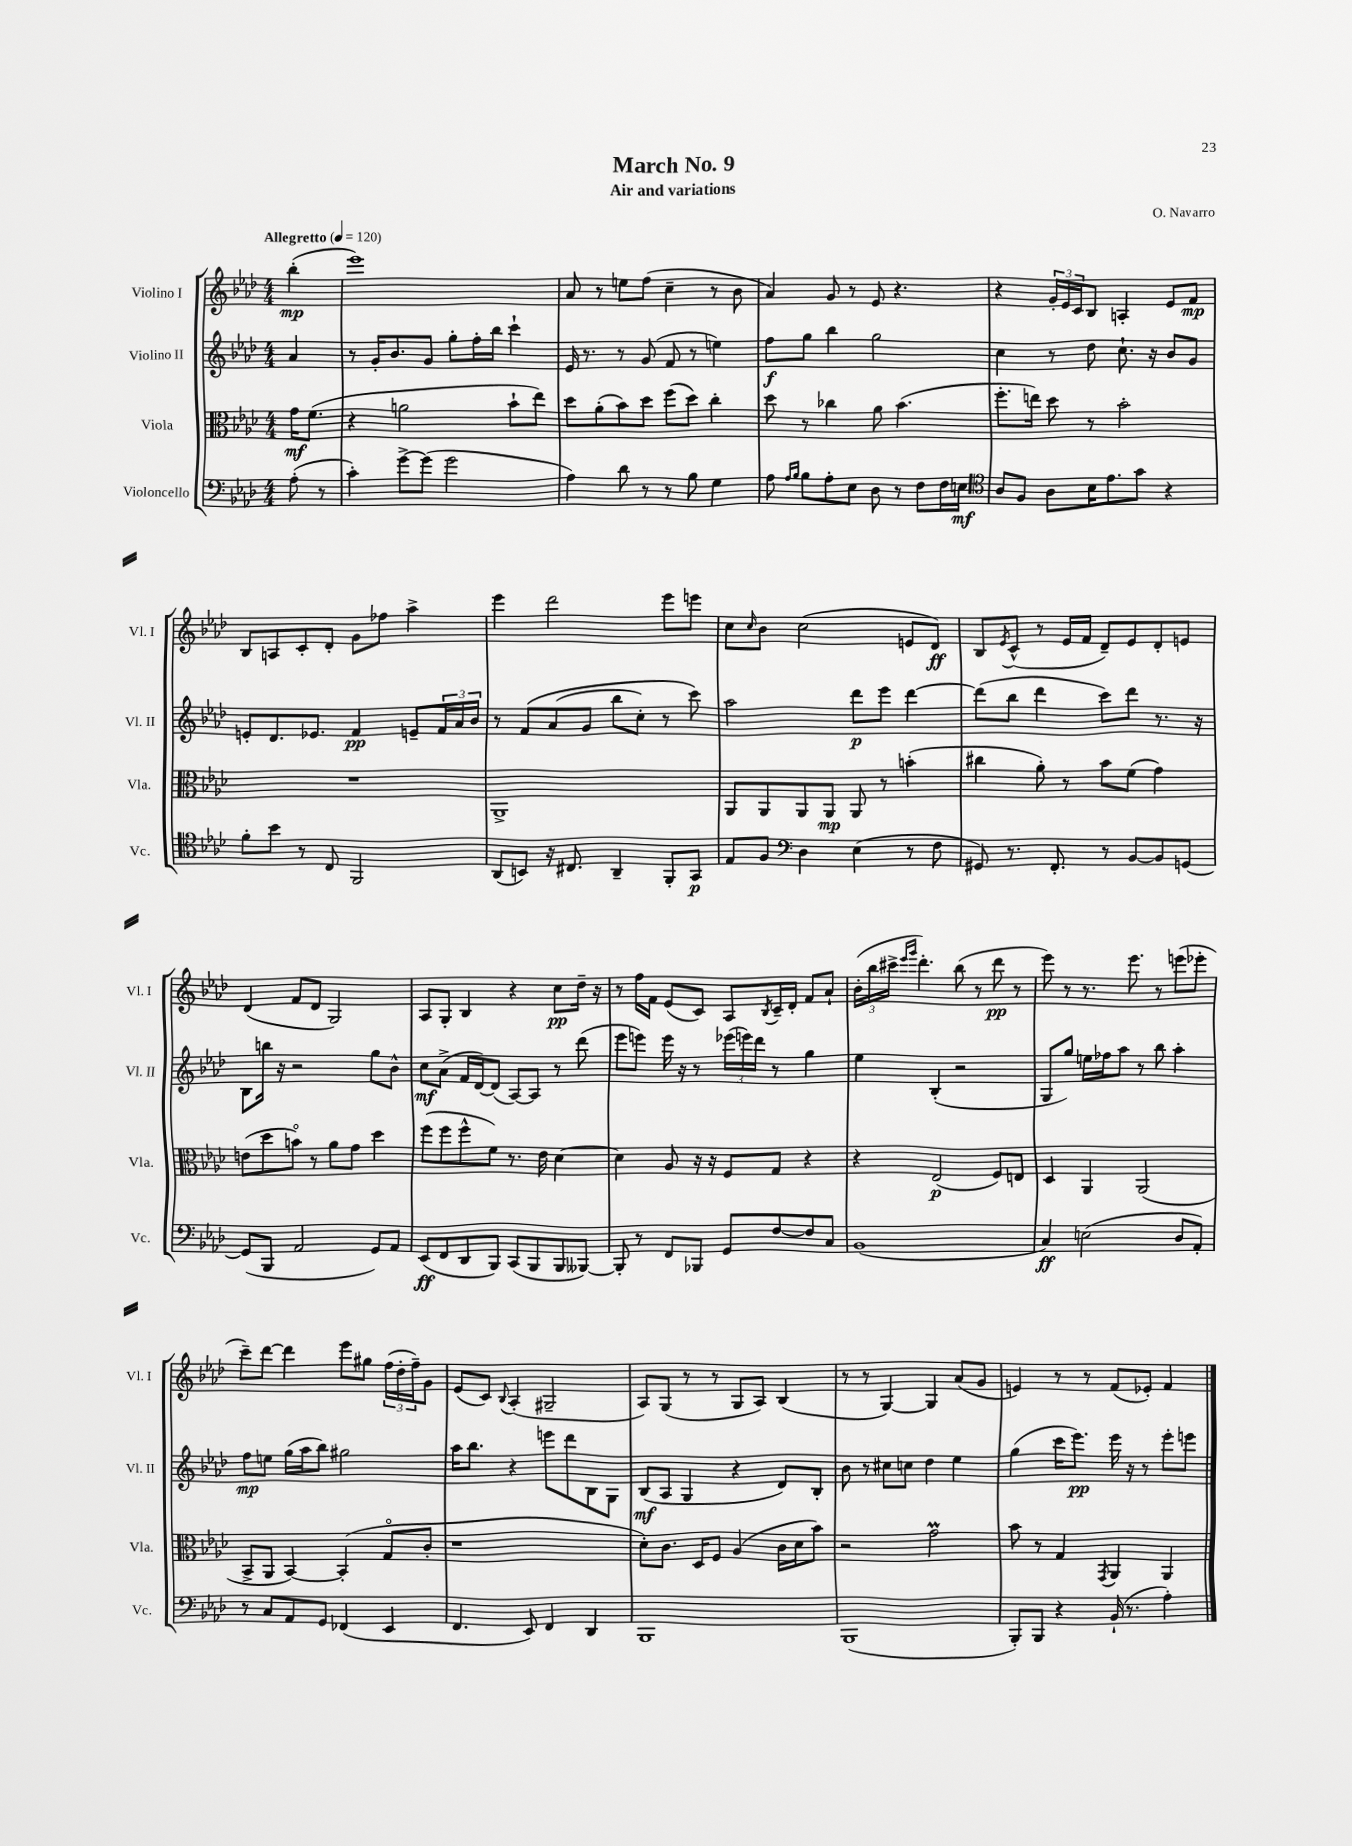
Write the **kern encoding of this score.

**kern	**kern	**kern	**kern
*staff4	*staff3	*staff2	*staff1
*clefF4	*clefC3	*clefG2	*clefG2
*k[b-e-a-d-]	*k[b-e-a-d-]	*k[b-e-a-d-]	*k[b-e-a-d-]
*M4/4	*M4/4	*M4/4	*M4/4
*MM120	*MM120	*MM120	*MM120
(8A-'	16g	4a-	(4bb-'
.	(8.f	.	.
8r	.	.	.
=	=	=	=
4c')	4r	8r	1eee-)
.	.	16g'	.
.	.	8.b-	.
[8g^	2a	.	.
(8g]	.	8g	.
2g	.	8gg'	.
.	.	16ff'	.
.	.	16bb-	.
.	8b-`	4ccc`	.
.	8ee-)	.	.
=	=	=	=
4A-)	8dd-	16e-	8a-
.	.	8.r	.
.	(8a-'	.	8r
8d-	8b-)	8r	8ee
8r	8dd-	(8g	(8ff
8r	(8ff	8f	4cc~
8B-	8dd-)	8r	.
4G	4cc'	4ee)	8r
.	.	.	8b-
=	=	=	=
8A-	8dd-	8ff	4a-)
16qqA-	.	.	.
16qqB-	.	.	.
8B-	8r	8gg	.
8A-'	4cc-	4bb-	8g
8E-	.	.	8r
8D-	8a-	2gg	8e-
8r	(4.b-	.	4.r
8F	.	.	.
16F	.	.	.
16E	.	.	.
=	=	=	=
*clefC4	*	*	*
8A-	8.ff'	4cc	4r
8F	.	.	.
.	16ee)	.	.
8A-	8dd-	8r	24g'
.	.	.	24e-
.	.	.	24c
16B-	8r	8dd-	8B-
8.e-	.	.	.
.	2b-'	8.cc`	4A'
8g	.	.	.
.	.	16r	.
4r	.	8b-	8e-
.	.	8g	8f
=	=	=	=
8f'	1r	8e'	8B-
8b-	.	8.d-	8A
8r	.	.	8c'
.	.	8.e-	.
8C	.	.	8d-'
2FF	.	4f	8g
.	.	.	8ff-
.	.	8e~	4aa-^
.	.	24f	.
.	.	24a-	.
.	.	24b-	.
=	=	=	=
(8AA-	1AA-^	8r	4eee-
8BB)	.	&(8f	.
16r	.	(8a-	2ddd-
8.C#	.	.	.
.	.	8g	.
4AA-~	.	8bb-	.
.	.	8cc')	.
8FF'	.	8r	8eee-
8GG	.	8ccc&)	8eee
=	=	=	=
8E-	8AA-	2aa-	8cc
.	.	.	16qqcc
8F	8AA-	.	8b-
*clefF4	*	*	*
4D-	8AA-	.	(2cc
.	8AA-	.	.
(4E-	8AA-	8ddd-	.
.	8r	8eee-	.
8r	(4b'	[4ddd-	8e
8F	.	.	8d-)
=	=	=	=
8GG#)	4cc#	(8ddd-]	8B-
.	.	.	8qe-
8.r	.	8bb-	(8c^^
.	8a-')	4ddd-	8r
8.FF'	.	.	.
.	8r	.	16e-
.	.	.	16f
8r	8b-	8ccc)	8d-~)
[8BB-	(8f	8ddd-	8e-
8BB-]	4g)	8.r	8d-'
[8GG	.	.	8e
.	.	16r	.
=	=	=	=
(8GG]	(8e	8B-	(4d-
8BBB-	8dd-	16bb	.
.	.	16r	.
2AA-	8bo)	2r	8f
.	8r	.	8d-
.	8a-	.	2G)
.	8g	.	.
8GG)	4dd-	8gg	.
8AA-	.	8b-^^	.
=	=	=	=
(8EE-	(8ff	8cc	8A-
8FF	8ff	(8a-^	8G'
8DD-	8ff^^	16f	4B-
.	.	[16d-)	.
8BBB-)	8f)	(8d-]	.
(8CC	8.r	[8A-)	4r
8BBB-	.	8A-]	.
.	16e-	.	.
8BBB-	[4d-	8r	8cc
[8BBB--)	.	(8ddd-	16dd-~
.	.	.	16r
=	=	=	=
8BBB--']	4d-]	8eee-	8r
8r	.	8eee)	16ff
.	.	.	16f
8FF	8A-	16eee	(8e-
.	.	16r	.
8BBB-	16r	8r	8c)
.	16r	.	.
8GG	8F	(24eee-	8A-
.	.	24eee)	.
.	.	24ddd-	.
.	.	.	8qB-
[8F	8G	8r	16c~
.	.	.	16d-'
8F]	4r	4gg	8f
8C	.	.	8a-`
=	=	=	=
(1BB-	4r	4ee-	(24b-'
.	.	.	24bb-
.	.	.	24ccc#^
.	.	.	16qqeee-
.	.	.	16qqggg
.	.	.	4.ddd-')
.	(2E-	(4B-'	.
.	.	2r	(8bb-
.	.	.	8r
.	8F)	.	8ddd-
.	8E	.	8r
=	=	=	=
4C)	4D-	8G	8eee-)
.	.	8gg)	8r
(2E	4AA-	16ee	8.r
.	.	16ff-	.
.	.	8aa-	.
.	.	.	8.eee-
.	(2AA-	8r	.
.	.	8bb-	8r
8D-	.	4aa-'	(8eee
8AA-')	.	.	8eee-'
=	=	=	=
8r	8BB-^	8ff	8ccc~)
8C	8AA-	8ee	[8ddd-
8AA-	[4BB-)	(16gg	4ddd-]
.	.	16aa-	.
8GG	.	8bb-)	.
(4FF-	(4BB-']	2gg#	8eee-
.	.	.	8gg#
4EE-	8Go	.	(24ff
.	.	.	24dd-'
.	.	.	24ff~)
.	8c'	.	8g
=	=	=	=
4.FF	1r	16aa-	(8e-
.	.	8.bb-	.
.	.	.	8c)
.	.	.	8qqB-
.	.	4r	(4A-'
8EE-)	.	.	.
4FF	.	8eee	2G#~
.	.	8ddd-	.
4DD-	.	8B-	.
.	.	8G	.
=	=	=	=
1BBB-	8d-')	(8B-	8A-)
.	8.c	8A-	(8G
.	.	4G	8r
.	16D-	.	.
.	8F	.	8r
.	(4A-	4r	8G
.	.	.	8A-)
.	16c	8d-)	(4B-
.	16d-	.	.
.	8b-)	8B-'	.
=	=	=	=
(1BBB-	2r	8b-	8r
.	.	8r	8r
.	.	8cc#	[4G)
.	.	8cc	.
.	2g	4dd-	4G]
.	.	4ee-	(8a-
.	.	.	8g
=	=	=	=
8BBB-')	8b-	(4gg	4e)
8BBB-	8r	.	.
4r	4G	16ccc	8r
.	.	8.eee-)	.
.	.	.	8r
.	8qGG	.	.
(16BB-`	4AA-	16eee-	(8f
8.r	.	16r	.
.	.	8r	8e-')
4A-')	4AA-	8eee-'	4f
.	.	8eee	.
==	==	==	==
*-	*-	*-	*-
